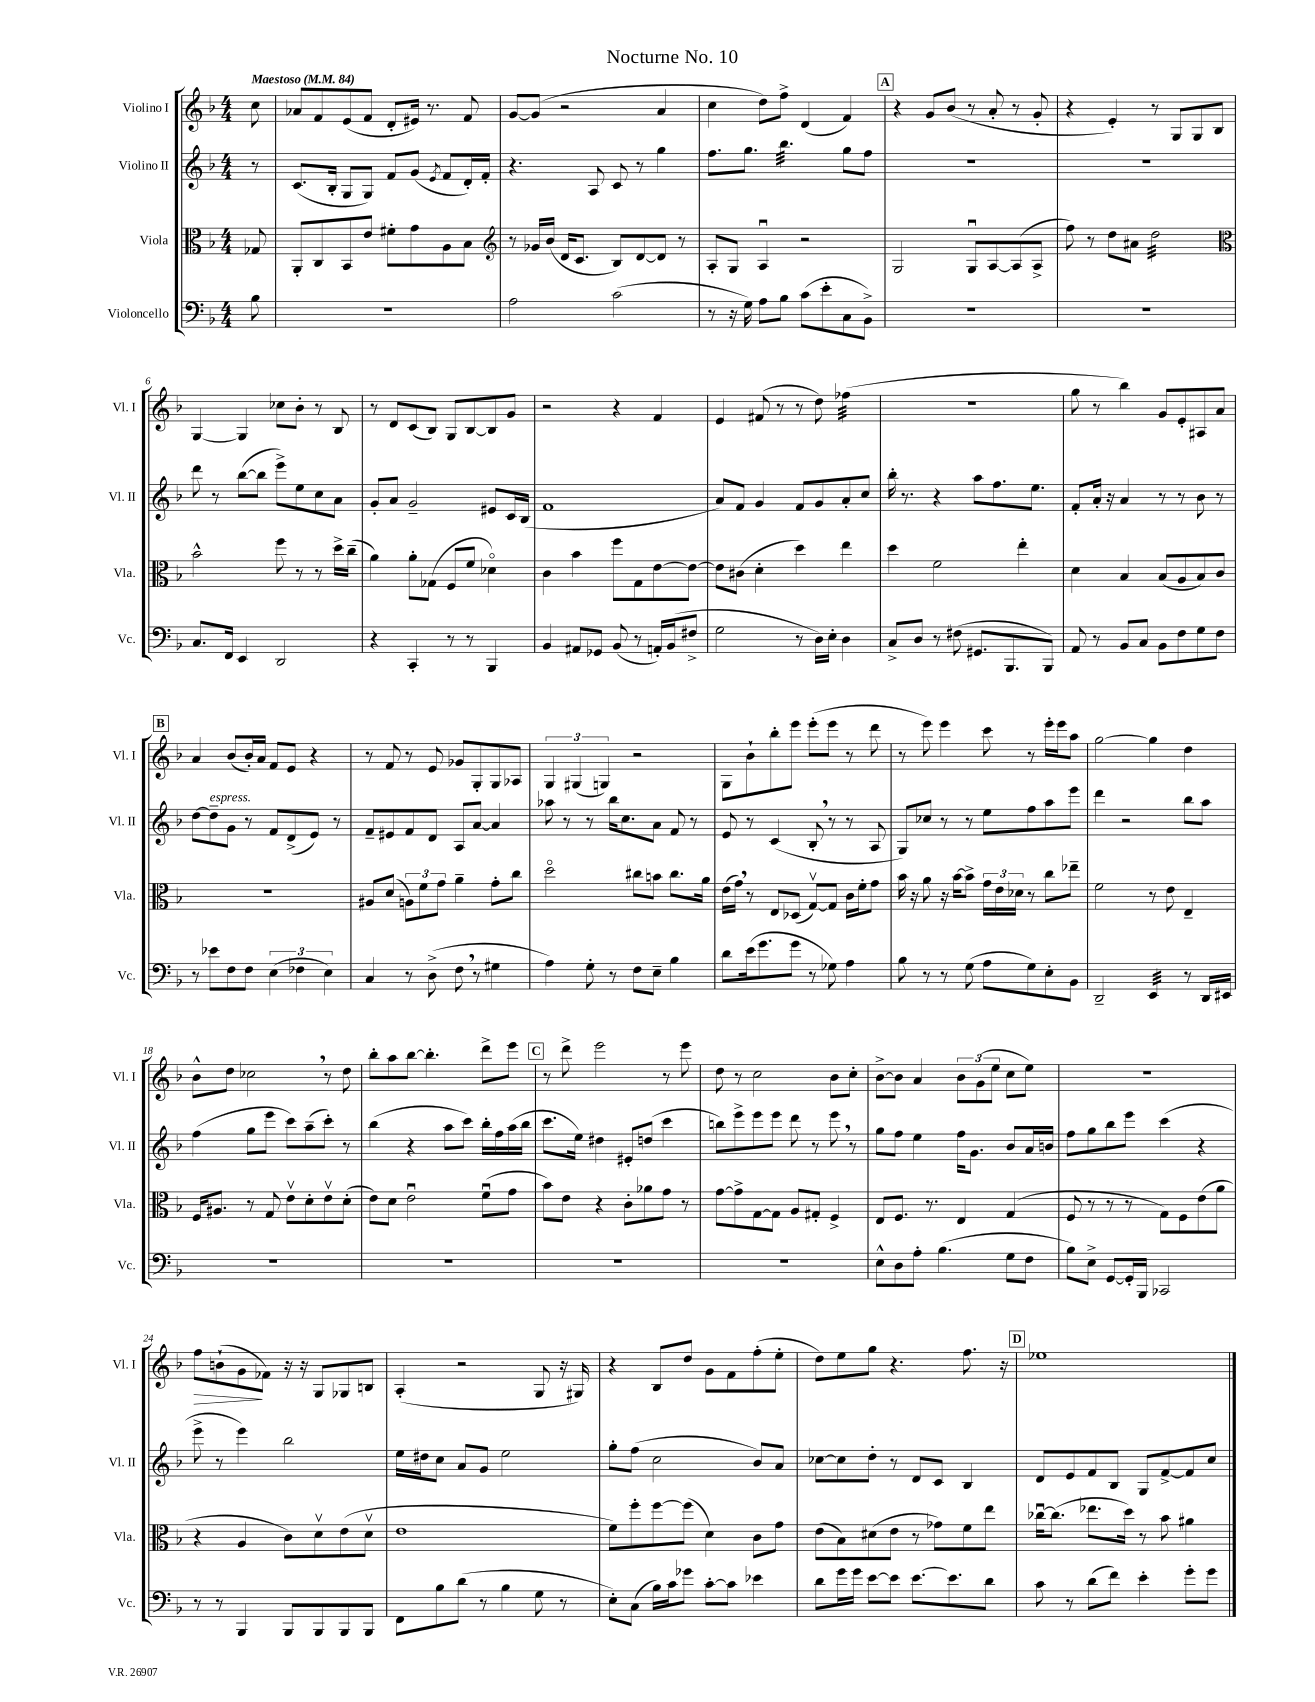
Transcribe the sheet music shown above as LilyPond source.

\header { title = "Nocturne No. 10" }
<<
\new StaffGroup <<
\new Staff = "s0" \with { instrumentName = "Violino I" shortInstrumentName = "Vl. I" } {
    \clef treble \key f \major \numericTimeSignature \time 4/4 \partial 8 \tempo "Maestoso" 4 = 84
    c''8 |
    aes'8 f'8 e'8( f'8 d'8-. eis'16) r8. f'8 |
    g'8~ g'8( r2 a'4 |
    c''4 d''8) f''8-> d'4( f'4) |
    \mark \markup { \box "A" } r4 g'8 bes'8( r8 a'8-. r8 g'8-. |
    r4 e'4-.) r8 g8 g8 bes8 |
    g4~ g4 ces''8 bes'8-. r8 bes8 |
    r8 d'8 c'8( bes8) g8 bes8~ bes8 g'8 |
    r2 r4 f'4 |
    e'4 fis'8( r8 r8 d''8) fes''4:32( |
    R1 |
    g''8 r8 bes''4) g'8 e'8-. ais8 a'8 |
    \mark \markup { \box "B" } a'4 bes'8( bes'16-.) a'16 f'8 e'8 r4 |
    r8 f'8 r8 e'8 ges'8 g8-. g8 aes8 |
    \tuplet 3/2 { g4 gis4( g4) } r2 |
    g8 bes'8-! bes''8-. e'''8 e'''8-.( e'''8 r8 d'''8 |
    r8 e'''8) e'''4 c'''8 r8 e'''16-. e'''16 a''8 |
    g''2~ g''4 d''4 |
    bes'8-^ d''8 ces''2 \breathe r8 d''8 |
    bes''8-. a''8 bes''8~ bes''4.-. d'''8-> e'''8 |
    \mark \markup { \box "C" } r8 d'''8-> e'''2 r8 e'''8 |
    d''8 r8 c''2 bes'8 c''8-. |
    bes'8~-> bes'8 a'4 \tuplet 3/2 { bes'8 g'8( e''8 } c''8 e''8) |
    R1 |
    f''8\> b'8-!( g'8\! fes'8) r16 r16 g8 ges8 b8 |
    a4-.( r2 g8 r16 gis16) |
    r4 bes8 d''8 g'8 f'8 f''8-.( e''8-. |
    d''8) e''8 g''8 r4. f''8. r16 |
    \mark \markup { \box "D" } ees''1 \bar "|." |
}
\new Staff = "s1" \with { instrumentName = "Violino II" shortInstrumentName = "Vl. II" } {
    \clef treble \key f \major \numericTimeSignature \time 4/4 \partial 8
    r8 |
    c'8.( bes16-. g8 g8) f'8 g'8( \acciaccatura { e'8 } f'8 d'16-.) f'16-. |
    r4. a8 c'8 r8 g''4 |
    f''8. g''8. bes''4.:32 g''8 f''8 |
    \mark \markup { \box "A" } R1 |
    R1 |
    d'''8 r8 bes''8~( bes''8 e'''8->) e''8 c''8 a'8 |
    g'8-. a'8 g'2-- eis'8 c'16 bes16( |
    f'1 |
    a'8) f'8 g'4 f'8 g'8 a'8-. c''8 |
    bes''16-. r8. r4 a''8 f''8. e''8. |
    f'8-. a'16-. r16 a'4 r8 r8 bes'8 r8 |
    \mark \markup { \box "B" } d''8~ d''8--^\markup { \italic "espress." } g'8 r8 f'8 d'8->( e'8) r8 |
    f'8-- eis'8 f'8 d'8 a8 a'8~ a'4 |
    aes''8 r8 r8 bes''16 c''8. a'8 f'8 r8 |
    e'8 r8 c'4( bes8-. \breathe r8 r8 a8 |
    g8) ces''8 r8 r8 e''8 f''8 a''8 e'''8 |
    d'''4 r2 bes''8 a''8 |
    f''4( g''8 e'''8 c'''8) a''8--( c'''8-.) r8 |
    bes''4( r4 a''8 c'''8) bes''16-. f''16 a''16( bes''16 |
    \mark \markup { \box "C" } c'''8. e''16) dis''4 eis'8-. d''8( c'''4 |
    b''8) e'''8-> e'''8 e'''8 d'''8 r8 e'''8 \breathe r8 |
    g''8 f''8 e''4 f''16 g'8. bes'8 a'16 b'16 |
    f''8 g''8 bes''8 e'''8 c'''4( r4 |
    e'''8-> r8 e'''4) bes''2 |
    e''16 dis''16 c''8 a'8 g'8 e''2 |
    g''8-. f''8( c''2 bes'8) a'8 |
    ces''8~ ces''8 d''8-. r8 d'8 c'8 bes4 |
    \mark \markup { \box "D" } d'8 e'8 f'8 bes8 g8 f'8~-> f'8 c''8 \bar "|." |
}
\new Staff = "s2" \with { instrumentName = "Viola" shortInstrumentName = "Vla." } {
    \clef alto \key f \major \numericTimeSignature \time 4/4 \partial 8
    ges8 |
    a,8-. c8 bes,8 e'8 fis'8-. g'8 a8 bes8 |
    \clef treble r8 ges'16 bes'16( d'16 c'8. bes8) d'8~ d'8 r8 |
    a8-. g8 a4\downbow r2 |
    \mark \markup { \box "A" } g2 g8\downbow a8~ a8( a8-> |
    f''8) r8 d''8 ais'8 d''2:32 |
    \clef alto bes'2-^ f''8 r8 r8 d''16-> c''16--( |
    a'4) a'8-. ges8( f8 f'8 des'4\flageolet) |
    c'4 bes'4 f''8 g8 e'8~ e'8~ |
    e'8 cis'8( d'4-. d''4) e''4 |
    d''4 f'2 e''4-. |
    d'4 bes4 bes8( a8 bes8) c'8 |
    \mark \markup { \box "B" } R1 |
    ais8 d'8( \tuplet 3/2 { a8) f'8 g'8 } a'4-- g'8-. c''8 |
    d''2\flageolet cis''8 b'8 cis''8. a'16 |
    e'16( g'16) \breathe r8 e8 des8( g8~\upbow) g8 c'16 f'16-. g'8 |
    bes'16 r16 a'8 r16 bes'16~ bes'8-> \tuplet 3/2 { g'16 e'16 des'16 } r8 c''8 ees''8-- |
    f'2 r8 e'8 e4-- |
    f16 ais8. r8 g8 e'8\upbow d'8-. e'8\upbow d'8-.( |
    e'8) d'8 e'2\downbow f'8\downbow( g'8 |
    \mark \markup { \box "C" } bes'8) e'8 r4 c'8-. aes'8 g'8 r8 |
    g'8~ g'8-> g8~ g8 a8 gis8-. f4-> |
    e8 f8. r8. e4 g4( |
    f8 r8 r8 r8 g8) f8 e'8( a'8 |
    r4 a4 c'8) d'8\upbow e'8( d'8\upbow |
    e'1 |
    f'8) f''8-. f''8~ f''8( d'4) c'8 g'8 |
    e'8( bes8) dis'8( e'8 r8 ges'8) f'8 e''8 |
    \mark \markup { \box "D" } ces''16~\downbow ces''8.( ees''8. d''16) r8 bes'8 ais'4 \bar "|." |
}
\new Staff = "s3" \with { instrumentName = "Violoncello" shortInstrumentName = "Vc." } {
    \clef bass \key f \major \numericTimeSignature \time 4/4 \partial 8
    bes8 |
    R1 |
    a2 c'2( |
    r8 r16 g16) a8 bes8 c'8( e'8-. c8 bes,8->) |
    \mark \markup { \box "A" } R1 |
    R1 |
    c8. f,16 e,4 d,2 |
    r4 c,4-. r8 r8 bes,,4 |
    bes,4 ais,8 ges,8 bes,8( r8 a,16-.) bes,16( fis8-> |
    g2 r8 d16) e16-. d4 |
    c8-> d8 r8 fis8( gis,8. bes,,8. bes,,8) |
    a,8 r8 bes,8 c8 bes,8 f8 g8 f8 |
    \mark \markup { \box "B" } r8 ees'8 f8 f8 \tuplet 3/2 { e4( fes4 e4) } |
    c4 r8 d8->( f8 \breathe r8 gis4 |
    a4) g8-. r8 f8 e8-- bes4 |
    d'8 e'16( g'8. g'8 r8 ges8) a4 |
    bes8 r8 r8 g8( a8 g8) e8-. bes,8 |
    d,2-- e,4:32 r8 d,16 eis,16 |
    R1 |
    R1 |
    \mark \markup { \box "C" } R1 |
    R1 |
    e8-^ d8 a8-. bes4.( g8 f8 |
    bes8) e8-> g,8~ g,16-. bes,,16 ces,2 |
    r8 r8 bes,,4 bes,,8 bes,,8 bes,,8 bes,,8 |
    f,8 bes8 d'8( r8 bes4 g8 r8 |
    e8-.) c8( bes16) c'16 ges'8 c'8~-. c'8 ees'4 |
    d'8 g'16 g'16 e'8~ e'8 e'8.~ e'8. d'8 |
    \mark \markup { \box "D" } c'8 r8 d'8( f'8) e'4-. g'8-. g'8 \bar "|." |
}
>>
>>
